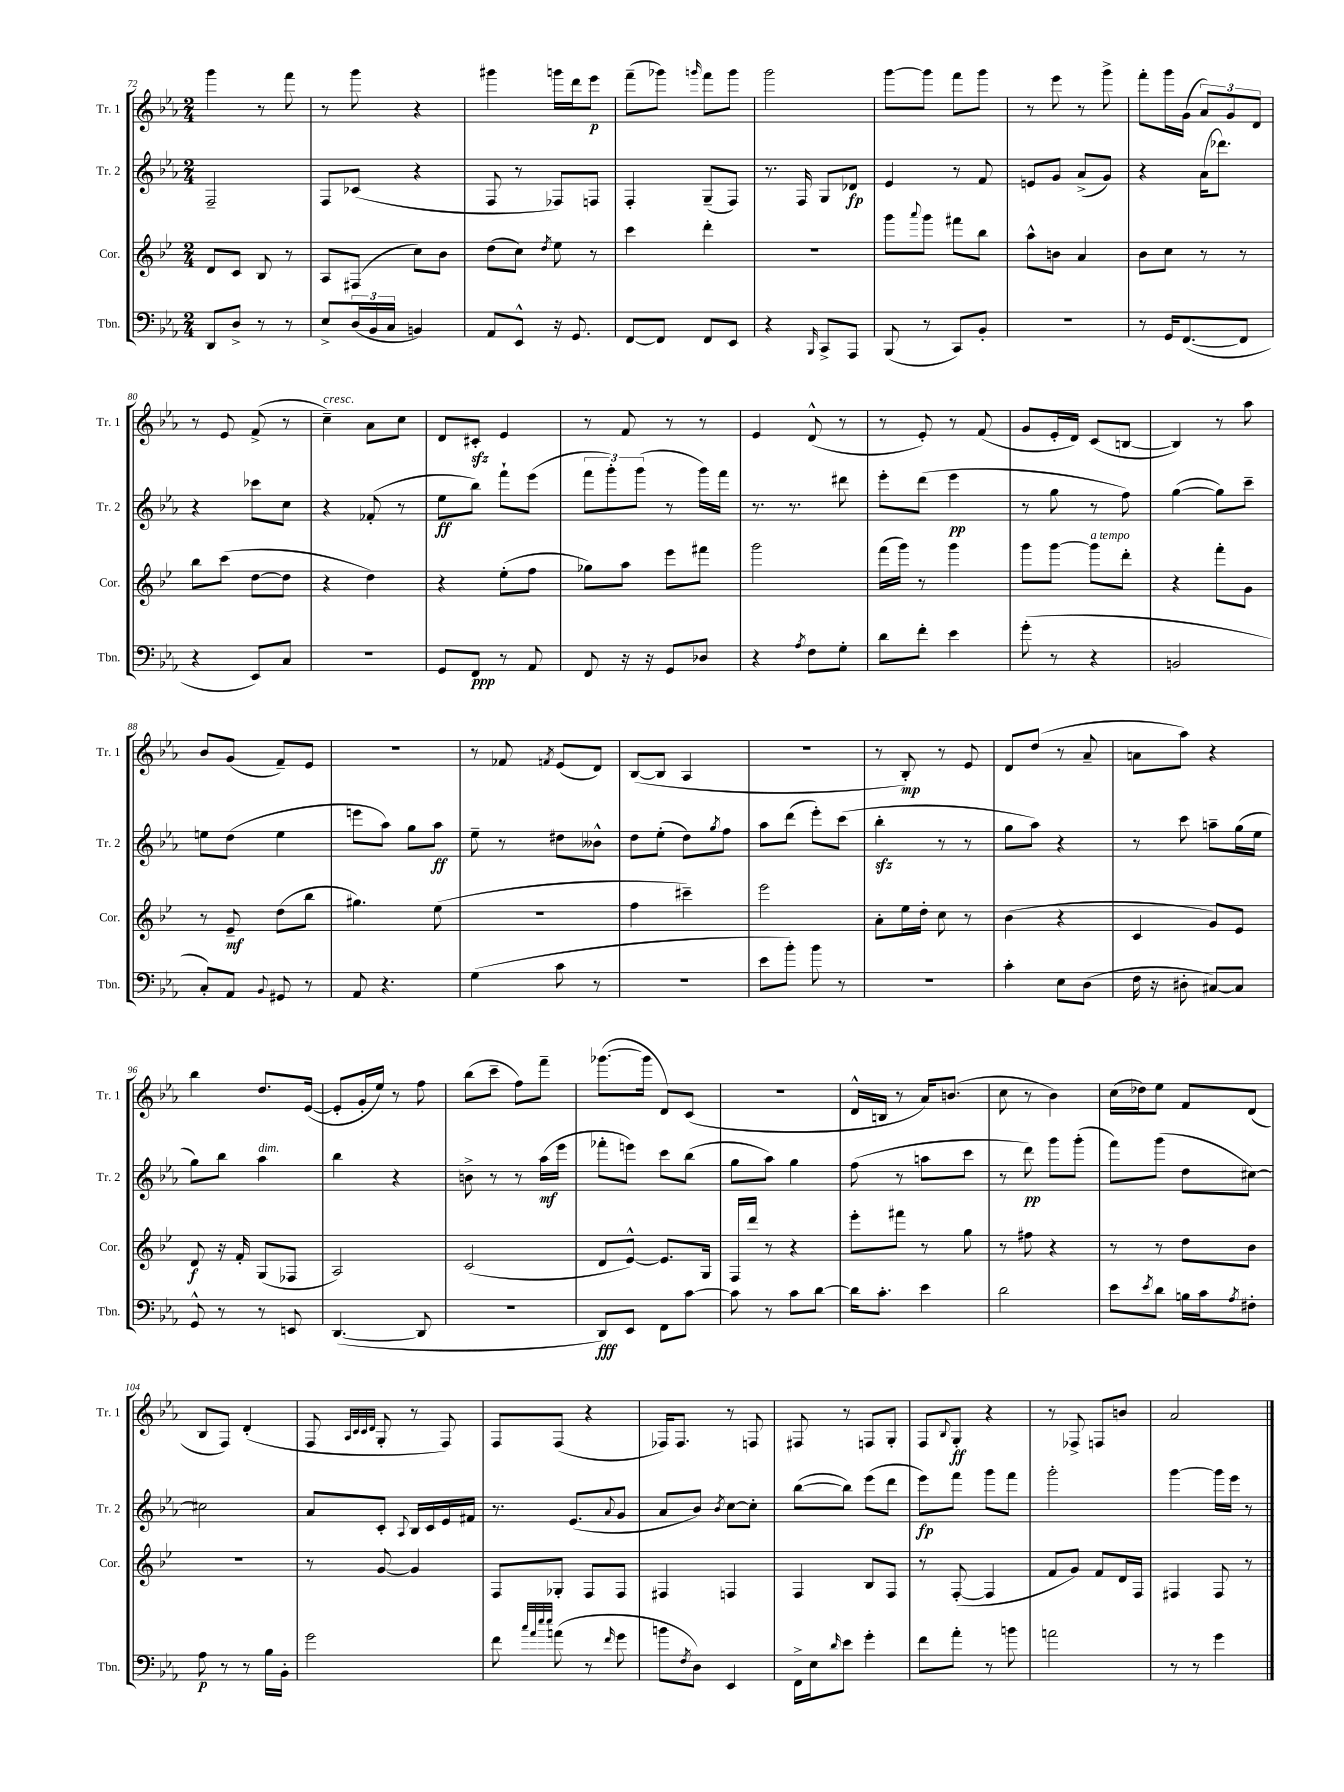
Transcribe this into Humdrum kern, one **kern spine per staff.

**kern	**kern	**kern	**kern
*staff4	*staff3	*staff2	*staff1
*clefF4	*clefG2	*clefG2	*clefG2
*k[b-e-a-]	*k[b-e-]	*k[b-e-a-]	*k[b-e-a-]
*M2/4	*M2/4	*M2/4	*M2/4
8DD	8d	2F~	4ggg
8D^	8c	.	.
8r	8B-	.	8r
8r	8r	.	8fff
=	=	=	=
8E-^	8A	8F	8r
(24D	(8F#	(8c-	8ggg
24BB-	.	.	.
24C	.	.	.
4BB)	8cc)	4r	4r
.	8b-	.	.
=	=	=	=
8AA-	(8dd	8F	4ggg#
8EE-^^	8cc)	8r	.
.	8qdd	.	.
16r	8ee-	8F-)	16ggg
8.GG	.	.	16ddd
.	8r	8F	8eee-
=	=	=	=
[8FF	4ccc	4F'	(8fff~
8FF]	.	.	8ggg-)
.	.	.	16qqggg
8FF	4ddd'	(8G~	8fff
8EE-	.	8F)	8ggg
=	=	=	=
4r	2r	8.r	2ggg
.	.	16F	.
16qqBBB-	.	.	.
8CC^	.	8G	.
8AAA-	.	8d-	.
=	=	=	=
(8BBB-	8ggg	4e-	[8ggg
.	8qqaaa	.	.
8r	8ggg	.	8ggg]
8CC)	8fff#	8r	8fff
8BB-'	8bb-	8f	8ggg
=	=	=	=
2r	8aa^^	8e	8r
.	8b	8g	8eee-
.	4a	(8a-^	8r
.	.	8g)	8ggg^
=	=	=	=
8r	8b-	4r	8fff'
16GG	8cc	.	16ggg
([8.FF	.	.	(16g
.	8r	(16a-	12a-)
.	.	8.ddd-)	.
.	.	.	12g
8FF]	8r	.	.
.	.	.	12d
=	=	=	=
4r	8bb-	4r	8r
.	(8ccc	.	8e-
8EE-)	[8dd	8ccc-	(8f^
8C	8dd]	8cc	8r
=	=	=	=
2r	4r	4r	4cc~)
.	4dd)	(8f-'	8a-
.	.	8r	8cc
=	=	=	=
8GG	4r	8ee-	8d
8FF	.	8bb-)	8c#'
8r	(8ee-'	8fff`	4e-
8AA-	8ff	(8eee-	.
=	=	=	=
8FF	8gg-)	12fff	8r
.	.	12ggg')	.
16r	8aa	.	8f
.	.	(12ggg	.
16r	.	.	.
8GG	8eee-	8r	8r
8D-	8fff#	16ggg)	8r
.	.	16fff	.
=	=	=	=
4r	2ggg	8.r	4e-
.	.	8.r	.
8qA-	.	.	.
8F	.	.	(8d^^
8G'	.	8ddd#	8r
=	=	=	=
8d	(16fff	8eee-'	8r
.	16ggg)	.	.
8f'	8r	(8ddd	8e-')
4e-	4ggg	4eee-	8r
.	.	.	(8f
=	=	=	=
(8g'	8ggg	8r	8g
8r	[8ggg	8gg	16e-'
.	.	.	16d)
4r	8ggg]	8r	(8c
.	8ddd'	8ff)	[8B
=	=	=	=
2BB	4r	([4gg	4B])
.	8fff'	8gg])	8r
.	8g	8ccc~	8aa-
=	=	=	=
8C')	8r	8ee	8b-
8AA-	8e-~	(8dd	(8g
8qqBB-	.	.	.
8GG#	(8dd	4ee	8f~)
8r	8bb-	.	8e-
=	=	=	=
8AA-	4.gg#)	8eee	2r
4.r	.	8aa-)	.
.	.	8gg	.
.	(8ee-	8aa-	.
=	=	=	=
(4G	2r	8ee-~	8r
.	.	8r	8f-
.	.	.	8qf
8c	.	8dd#	(8e-
8r	.	8b--^^	8d)
=	=	=	=
2r	4ff	8dd	([8B-
.	.	(8ee-'	8B-]
.	4ccc#~)	8dd)	4A-
.	.	8qgg	.
.	.	8ff	.
=	=	=	=
8e-	2eee-	8aa-	2r
8b-')	.	(8ddd	.
8b-	.	8eee-')	.
8r	.	(8ccc	.
=	=	=	=
2r	8a'	4bb-'	8r
.	16ee-	.	8B-')
.	16dd'	.	.
.	8cc	8r	8r
.	8r	8r	8e-
=	=	=	=
4c'	(4b-	8gg	8d
.	.	8aa-)	(8dd
8E-	4r	4r	8r
(8D	.	.	8a-~
=	=	=	=
16F	4c	8r	8a
16r	.	.	.
8D#'	.	8ccc	8aa-)
[8C#)	8g)	8aa~	4r
8C#]	8e-	(16gg	.
.	.	16ee-	.
=	=	=	=
8GG^^	8d	8gg)	4bb-
8r	16r	8bb-	.
.	16f'	.	.
8r	(8G	4aa-	8.dd
8EE	8F-	.	.
.	.	.	([16e-
=	=	=	=
([4.DD	2A)	4bb-	8e-']
.	.	.	16g'
.	.	.	16ee-)
.	.	4r	8r
8DD]	.	.	8ff
=	=	=	=
2r	(2c	8b^	(8bb-
.	.	8r	8ccc~
.	.	8r	8ff)
.	.	(16aa-	8fff~
.	.	16eee-	.
=	=	=	=
8DD)	8d	8fff-'	([8.ggg-
8EE-	[8e-^^)	8eee)	.
.	.	.	16ggg-]
8FF	8.e-]	8ccc	8d)
[8c	.	(8bb-	(8c
.	16G	.	.
=	=	=	=
8c]	16F	8gg	2r
.	16ddd	.	.
8r	8r	8aa-)	.
8c	4r	4gg	.
[8d	.	.	.
=	=	=	=
16d]	8eee-'	(8ff	16d^^
8.c'	.	.	16B
.	8fff#	8r	8r
4e-	8r	8aa	16a-)
.	.	.	(8.b
.	8gg	8ccc	.
=	=	=	=
2d	8r	8r	8cc
.	8ff#	8ddd)	8r
.	4r	8ggg	4b-)
.	.	(8ggg'	.
=	=	=	=
8e-	8r	8fff)	(16cc
.	.	.	16dd-)
8qe-	.	.	.
8d	8r	(8ggg	8ee-
16B	8dd	8dd	8f
16c	.	.	.
8qA-	.	.	.
8F#'	8b-	[8cc#)	(8d
=	=	=	=
8A-	2r	2cc#]	8B-
8r	.	.	8F)
8r	.	.	(4d'
16B-	.	.	.
16BB-'	.	.	.
=	=	=	=
2g	8r	8a-	8F
.	.	.	32qqA-
.	.	.	32qqc
.	.	.	32qqc
.	.	.	32qqd
.	[8g	8c'	8G'
.	.	8qqA-	.
.	4g]	16B-	8r
.	.	16c	.
.	.	16e-	8F)
.	.	16f#	.
=	=	=	=
8f	8F	8.r	8F
32qqcc	.	.	.
32qqa-	.	.	.
32qqee-	.	.	.
32qqee-	.	.	.
(8a	8G-'	.	(8F
.	.	(8.e-	.
8r	8F	.	4r
16qqf	.	8qqa-	.
8g	8F	8g	.
=	=	=	=
8b	4F#	8a-	16F-)
.	.	.	8.F-
8qF	.	.	.
8D)	.	8b-)	.
.	.	8qb-	.
4EE-	4F	[8cc	8r
.	.	8cc']	8F
=	=	=	=
16FF^	4F	([8bb-	8F#
16E-	.	.	.
16qqd	.	.	.
8e-	.	8bb-])	8r
4g'	8B-	(8eee-	8F
.	8F	8ddd	8G'
=	=	=	=
8f	8r	8eee-)	8F
.	.	.	8qqB-
8a-'	([8F'	8fff	8G'
8r	4F]	8ggg	4r
8b	.	8fff	.
=	=	=	=
2a	8f	2ggg'	8r
.	8g)	.	8F-^
.	8f	.	8F
.	16d	.	8b
.	16F	.	.
=	=	=	=
8r	4F#	[4ggg	2a-
8r	.	.	.
4g	8F#	16ggg]	.
.	.	16eee-	.
.	8r	8r	.
==	==	==	==
*-	*-	*-	*-
